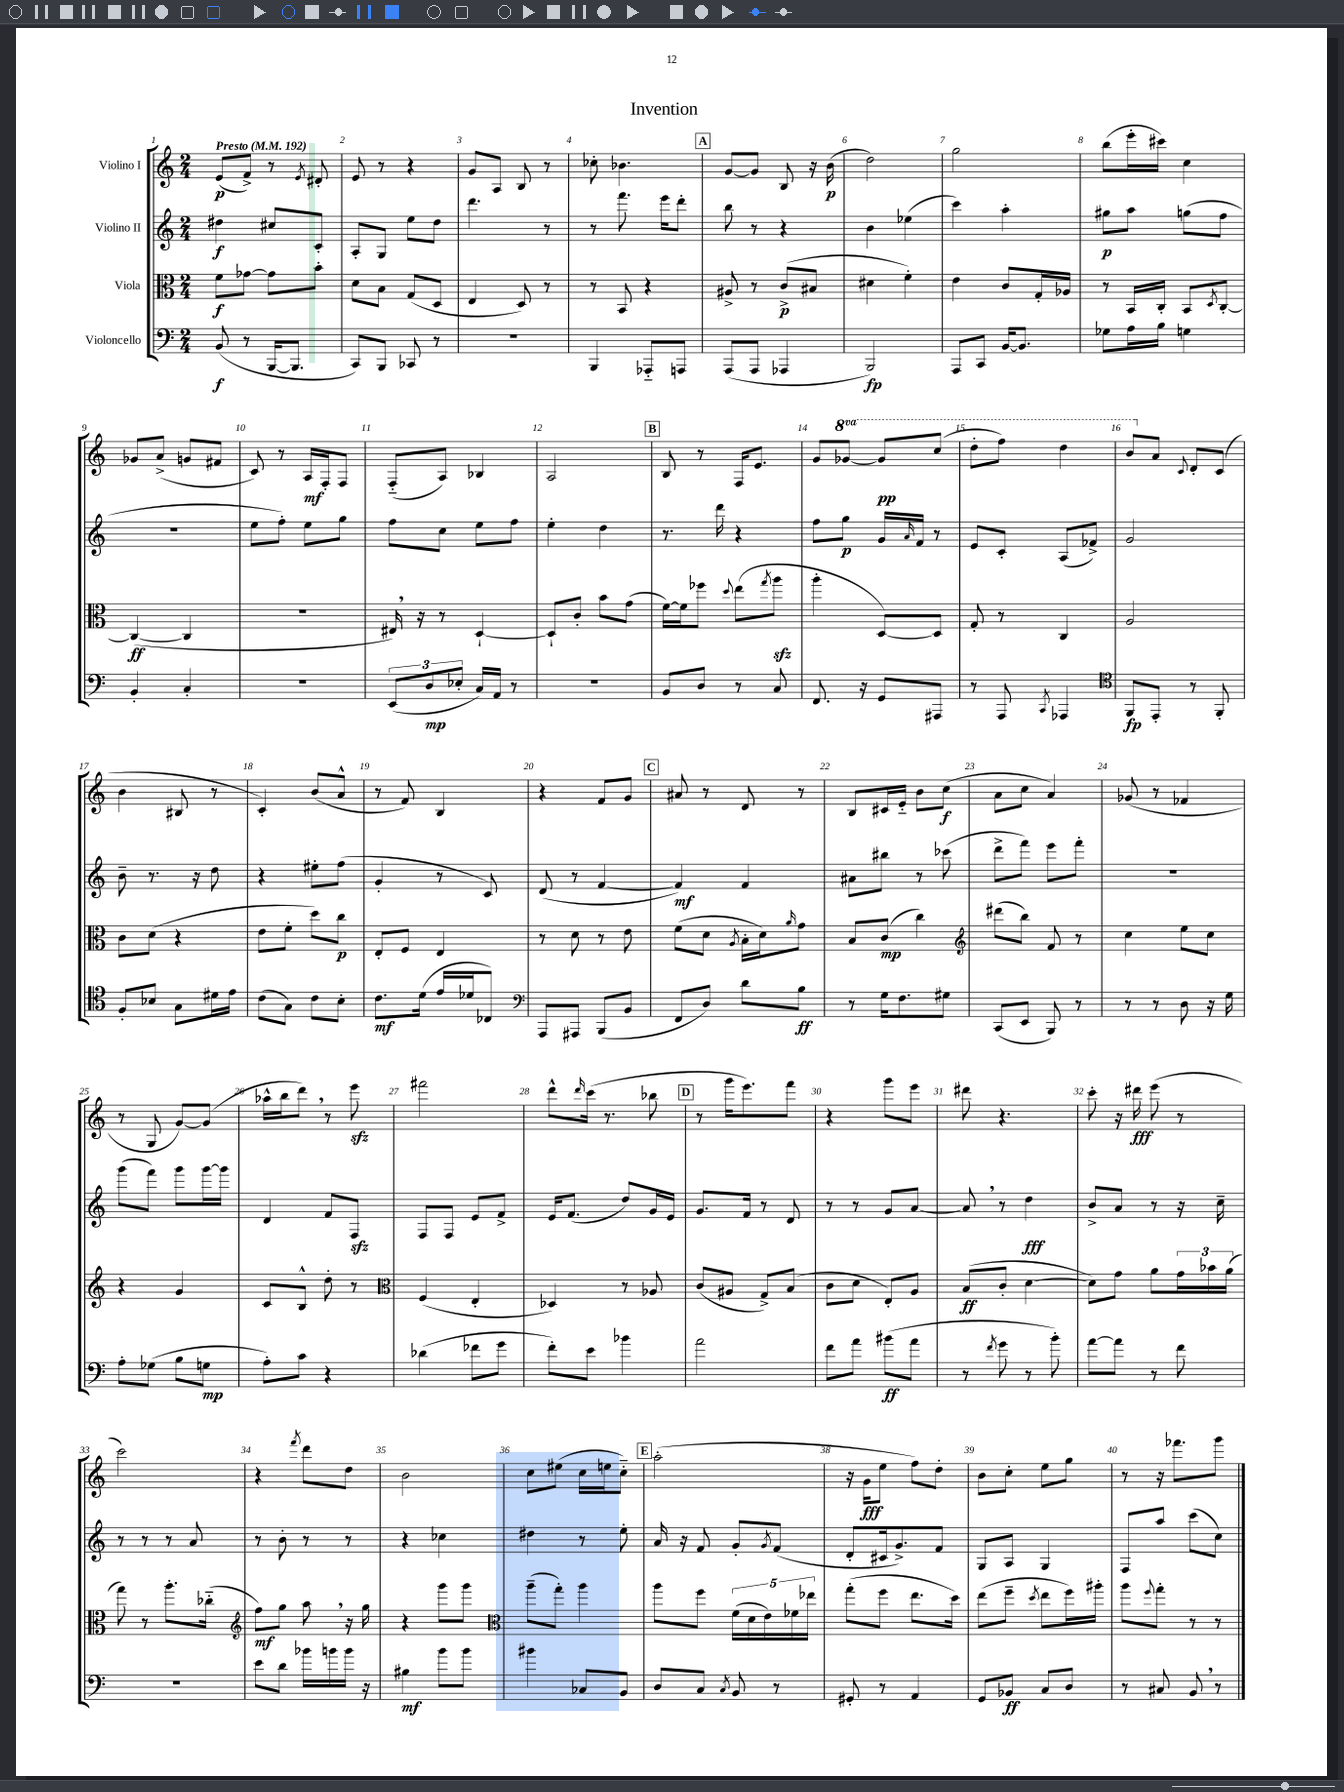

**kern	**kern	**kern	**kern
*staff4	*staff3	*staff2	*staff1
*clefF4	*clefC3	*clefG2	*clefG2
*k[]	*k[]	*k[]	*k[]
*M2/4	*M2/4	*M2/4	*M2/4
*MM192	*MM192	*MM192	*MM192
(8BB	8f	4dd#	(8e
8r	[8g-	.	8f^)
[16BBB	8g-]	8cc#	8r
8.BBB]	.	.	.
.	.	.	8qe
.	8b'	8c'	8d#'
=	=	=	=
8CC)	8d	8A'	8e
8BBB	8B	8G	8r
8CC-	(8G	8ee	4r
8r	8D	8dd	.
=	=	=	=
2r	4E	4.ddd	8g
.	.	.	8A
.	8D)	.	8B
.	8r	8r	8r
=	=	=	=
4BBB	8r	8r	8cc-'
.	8BB	8.fff	4.b-
8AAA-'~	4r	.	.
.	.	16eee	.
8AAA	.	8ddd'	.
=	=	=	=
(8AAA	8A#^	8bb	[8g
8AAA	8r	8r	8g]
4AAA-	(8c^	4r	8B
.	8B#	.	16r
.	.	.	(16b
=	=	=	=
2BBB)	4d#	4b	2dd)
.	4f')	(4ee-	.
=	=	=	=
8AAA	4e	4ccc)	2gg
8CC	.	.	.
[16BB	8c	4aa'	.
8.BB]	.	.	.
.	16G'	.	.
.	16A-	.	.
=	=	=	=
8G-	8r	8gg#	(8bb
16A	16BB	8aa	16eee'
16B	16C'	.	16ccc#)
4G	8BB	(8gg	4cc
.	8qD	.	.
.	[8C'	8ff	.
=	=	=	=
4BB'	(4C_	2r	8g-
.	.	.	(8a^
4C'	4C]	.	8g
.	.	.	8f#
=	=	=	=
2r	2r	8ee	8c)
.	.	8ff')	8r
.	.	8ee	16A
.	.	.	16F'
.	.	8gg	8F
=	=	=	=
(12EE	16E#)	8ff	(8F'~
.	16r	.	.
12D	.	.	.
.	8r	8cc	8A)
12E-'	.	.	.
16C)	[4D`	8ee	4B-
16AA	.	.	.
8r	.	8ff	.
=	=	=	=
2r	8D`]	4ee'	2A
.	8c'	.	.
.	8b	4dd	.
.	(8g	.	.
=	=	=	=
8BB	[16f)	8.r	8B
.	16f]	.	.
8D	8ff-	.	8r
.	.	16ddd	.
.	8qqdd	.	.
8r	(8ee	4r	16F
.	.	.	8.e
.	8qgg	.	.
8C	8aa	.	.
=	=	=	=
8.FF	4aa'	8ff	8g
.	.	8gg	[8gg-
16r	.	.	.
8GG	[8D)	16g	8gg-]
.	.	16qqa	.
.	.	16f	.
8AAA#	8D]	8r	(8ccc
=	=	=	=
8r	8G'	8e	8ddd'
8AAA	8r	8c'	8fff)
8qCC	.	.	.
4AAA-	4C	(8A	4ddd
.	.	8f-^)	.
=	=	=	=
*clefC4	*	*	*
8FF	2A	2g	8bb
8EE'	.	.	8a
.	.	.	8qqc
8r	.	.	8d'
8FF'	.	.	(8c
=	=	=	=
8F'	8c	8b~	4b
8B-	(8d	8.r	.
8G	4r	.	8B#
.	.	16r	.
16d#	.	8dd	8r
16e	.	.	.
=	=	=	=
(8c	8e	4r	4c')
8G)	8f'	.	.
8c	8dd)	8ee#'	(8b
8B'	8cc	(8ff	8a^^
=	=	=	=
8.c	8E'	4g'	8r
.	8F	.	8f)
(16d	.	.	.
16e	4E	8r	4B
16d-	.	.	.
8C-)	.	8c)	.
=	=	=	=
*clefF4	*	*	*
8AAA	8r	(8d	4r
8AAA#	8d	8r	.
(8BBB	8r	[4f	8f
8BB	8e	.	8g
=	=	=	=
8FF	(8f	4f])	8a#
8D)	8d	.	8r
.	8qA	.	.
8d	16B'	4f	8d
.	16d)	.	.
.	16qqa	.	.
8B	8g	.	8r
=	=	=	=
8r	8B	8a#	8B
16G	(8c	8bb#	16c#
8.F	.	.	16e'~
.	4cc)	8r	8b
8G#	.	(8ccc-	(8cc
=	=	=	=
*	*clefG2	*	*
(8CC	(8ddd#	8ddd^	8a
8EE	8bb)	8fff)	8cc
8BBB)	8f	8eee	4a)
8r	8r	8fff'	.
=	=	=	=
8r	4cc	2r	(8g-
8r	.	.	8r
8D	8ee	.	4f-
16r	8cc	.	.
16G	.	.	.
=	=	=	=
8A'	4r	(8ggg	8r
(8G-	.	8fff)	8G
8B	4g	8ggg	[8g)
8G	.	[16ggg	(8g]
.	.	16ggg]	.
=	=	=	=
8A')	8c	4d	16aa-^^
.	.	.	16bb
8c	8B^^	.	8ddd)
4r	8dd'	8f	8r
.	8r	8F	8eee
=	=	=	=
*	*clefC3	*	*
(4d-	(4F	8F	2fff#
.	.	8F	.
8f-	4E'	8e	.
8g	.	8f^	.
=	=	=	=
8f')	4D-)	16e	8ddd^^
.	.	(8.f	.
.	.	.	16qqddd
8e	.	.	(16ccc
.	.	.	8.r
4b-	8r	8dd)	.
.	8A-	16g	8bb-
.	.	16e	.
=	=	=	=
2a	(8c	8.g	8r
.	8A#	.	16ggg
.	.	16f	8.eee)
.	8G^)	8r	.
.	(8B	8d	8fff
=	=	=	=
8f	8c	8r	4r
8a	8d	8r	.
(8b#	8E')	8g	8ggg
8a	8A	[8a	8eee
=	=	=	=
8r	(8B	8a]	8ddd#
8qf	.	.	.
8g	8c'	8r	4.r
8r	[4d	4dd	.
8b')	.	.	.
=	=	=	=
[8a	8d])	8b^	8ccc'
8a]	8g	8a	16r
.	.	.	16ddd#
8r	8a	8r	(8eee
8f	24g	16r	8r
.	24b-	.	.
.	.	16cc~	.
.	(24a	.	.
=	=	=	=
2r	8gg)	8r	2ccc)
.	8r	8r	.
.	8.aa'	8r	.
.	.	8a	.
.	(16cc-'~	.	.
=	=	=	=
*	*clefG2	*	*
8e	8ff)	8r	4r
8d	8gg	8b'	.
.	.	.	8qfff
16b-	8aa	8r	8ddd
16b	.	.	.
16b	16r	8r	8dd
16r	16gg	.	.
=	=	=	=
4B#	4r	4r	2b
8b	8ggg	4cc-	.
8b	8ggg	.	.
=	=	=	=
*	*clefC3	*	*
4b#	(8aa~	4dd#	8cc
.	8gg')	.	(8ee#
8C-	4aa	8r	16cc
.	.	.	16ee
8BB	.	8ee'	8cc'~)
=	=	=	=
8D	8aa	16a	(2aa'
.	.	16r	.
8C	8ff	8f	.
8qC	.	.	.
8BB	(20f	8g'	.
.	20d	.	.
.	20e)	.	.
.	.	8qg	.
8r	.	(8f	.
.	20f-	.	.
.	20ee-	.	.
=	=	=	=
8GG#'	(8gg'	8d'	16r
.	.	.	16g
8r	8ff	16c#	8ee
.	.	8.g^)	.
4AA	8.ee	.	8ff)
.	.	8f	8dd'
.	16dd)	.	.
=	=	=	=
8GG	(8ee	8G	8b
8BB-	8ff~	8A	8cc'
.	8qdd	.	.
8C	8ee	4G	8ee
8D	16ff)	.	8gg
.	16aa#'	.	.
=	=	=	=
8r	8aa	8F	8r
.	8qqff	.	.
8C#	8gg'	8aa	16r
.	.	.	8.fff-
8BB	8r	(8ccc	.
8r	8r	8cc)	8ggg
==	==	==	==
*-	*-	*-	*-
